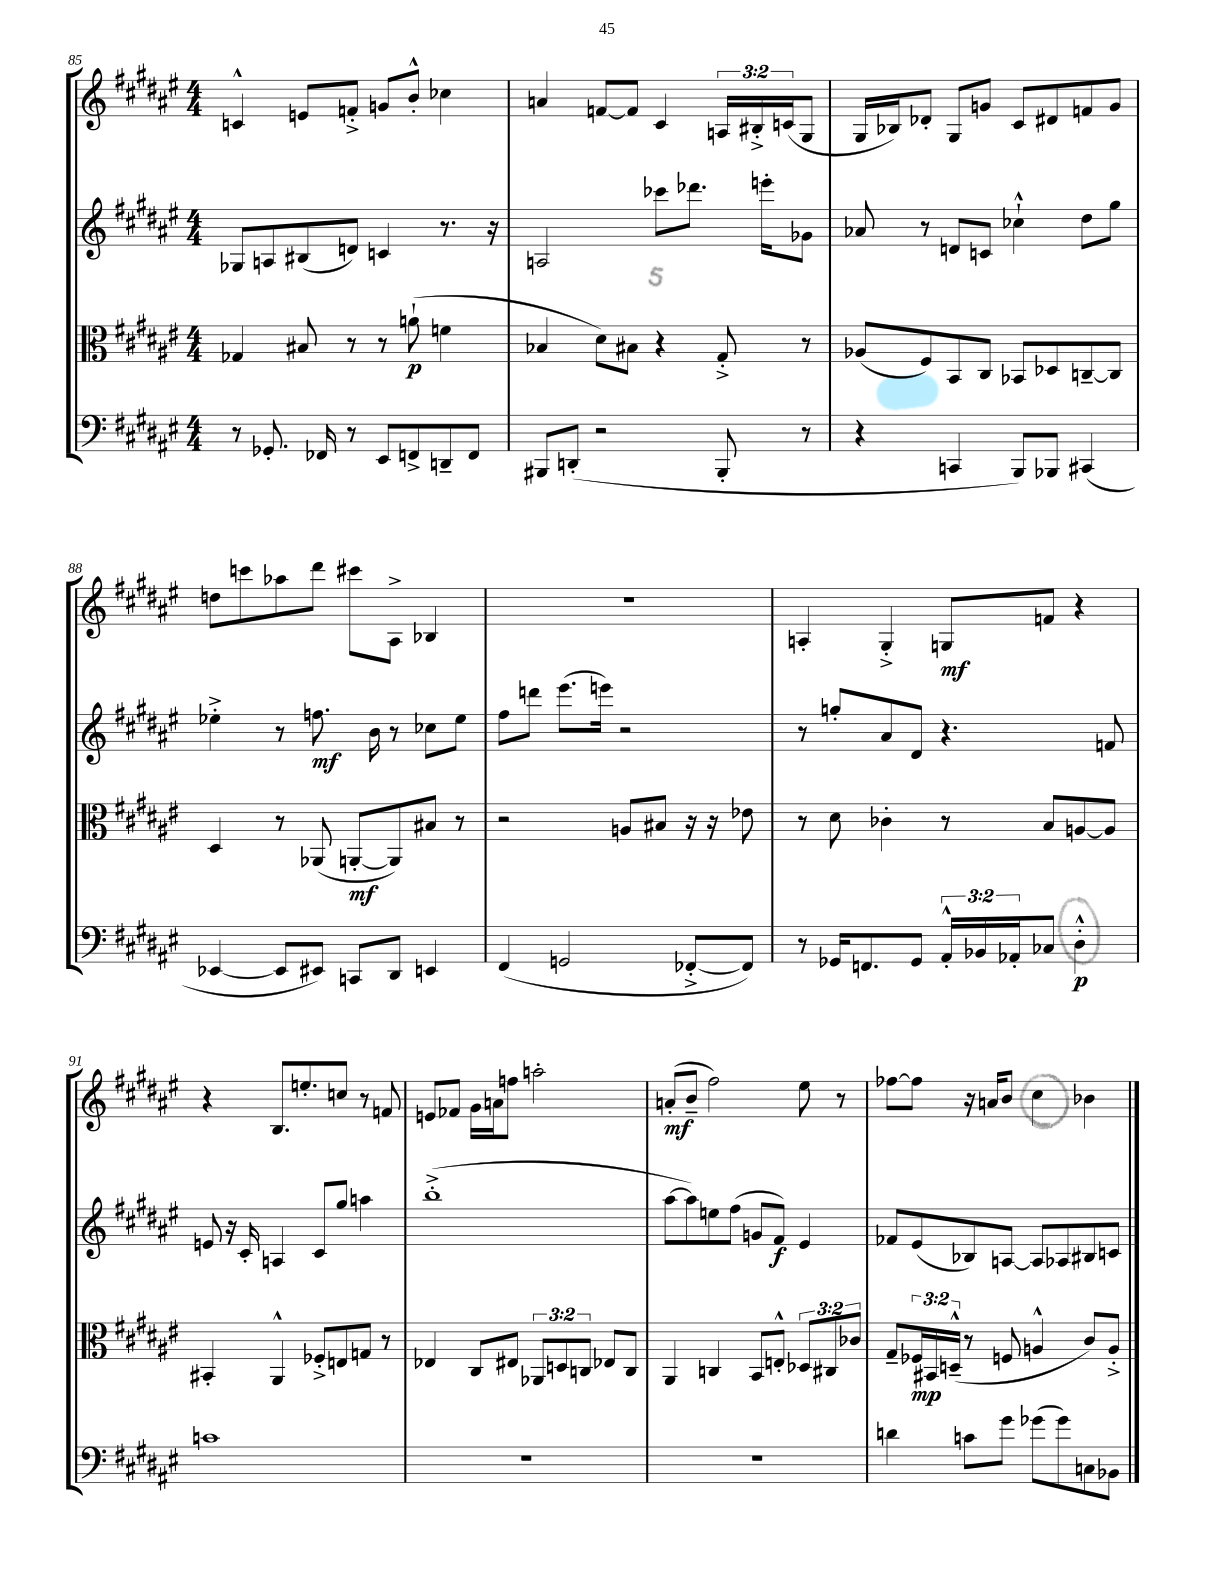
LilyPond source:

<<
\new StaffGroup <<
\new Staff = "s0" {
    \clef treble \key fis \major \numericTimeSignature \time 4/4 \override Staff.TupletNumber.text = #tuplet-number::calc-fraction-text
    c'4-^ e'8 f'8-.-> g'8 b'8-.-^ ces''4 |
    a'4 f'8~ f'8 cis'4 \tuplet 3/2 { a16 bis16-.-> c'16( } gis8 |
    gis16 bes16) des'8-. gis8 g'8 cis'8 dis'8 f'8 g'8 |
    d''8 c'''8 aes''8 dis'''8 cis'''8 ais8-> bes4 |
    R1 |
    a4-. gis4-.-> g8\mf f'8 r4 |
    r4 b8. e''8.-. c''8 r8 f'8 |
    e'8 fes'8 gis'16 a'16 f''8 a''2-. |
    a'8-.\mf( b'8-- fis''2) eis''8 r8 |
    fes''8~ fes''8 r16 a'16 b'8 cis''4 bes'4 \bar "|." |
}
\new Staff = "s1" {
    \clef treble \key fis \major \numericTimeSignature \time 4/4
    ges8 a8 bis8( d'8) c'4 r8. r16 |
    a2 ces'''8 des'''8. e'''16-. ges'8 |
    aes'8 r8 d'8 c'8 ces''4-!-^ dis''8 gis''8 |
    ees''4-.-> r8 f''8.\mf b'16 r8 ces''8 ees''8 |
    fis''8 d'''8 eis'''8.( e'''16) r2 |
    r8 g''8-. ais'8 dis'8 r4. f'8 |
    e'8 r16 cis'16-. a4 cis'8 gis''8 a''4 |
    b''1-.->( |
    ais''8~ ais''8) e''8 fis''8( g'8 fis'8\f) eis'4 |
    fes'8 eis'8( bes8) a8~ a8 aes8 bis8 c'8 \bar "|." |
}
\new Staff = "s2" {
    \clef alto \key fis \major \numericTimeSignature \time 4/4 \override Staff.TupletNumber.text = #tuplet-number::calc-fraction-text
    ges4 bis8 r8 r8 a'8-!\p( f'4 |
    bes4 dis'8) bis8 r4 gis8-.-> r8 |
    aes8( fis8) b,8 cis8 bes,8 des8 c8~-- c8 |
    dis4 r8 aes,8( a,8~-.\mf a,8) bis8 r8 |
    r2 a8 bis8 r16 r16 ees'8 |
    r8 dis'8 ces'4-. r8 b8 a8~ a8 |
    bis,4-. ais,4-^ fes8-.-> e8 g8 r8 |
    ees4 cis8 eis8 \tuplet 3/2 { aes,8 d8 c8 } ees8 c8 |
    ais,4 c4 b,8 e8-.-^ \tuplet 3/2 { des8 cis8 ces'8 } |
    gis8-- \tuplet 3/2 { fes16\mp bis,16 d16---^( } r8 f8 a4-^ cis'8) a8-.-> \bar "|." |
}
\new Staff = "s3" {
    \clef bass \key fis \major \numericTimeSignature \time 4/4 \override Staff.TupletNumber.text = #tuplet-number::calc-fraction-text
    r8 ges,8.-. fes,16 r8 eis,8 f,8-> d,8-- f,8 |
    bis,,8 d,8-.( r2 bis,,8-. r8 |
    r4 c,4 b,,8) bes,,8 cis,4( |
    ees,4~ ees,8 eis,8) c,8 dis,8 e,4 |
    fis,4( g,2 fes,8~-.-> fes,8) |
    r8 ges,16 f,8. ges,8 \tuplet 3/2 { ais,16-.-^ bes,16 aes,16-. } ces8 dis4-.-^\p |
    c'1 |
    R1 |
    R1 |
    d'4 c'8 gis'8 ges'8( ges'8) c8 bes,8 \bar "|." |
}
>>
>>
\layout { \context { \Score currentBarNumber = #85 } }
